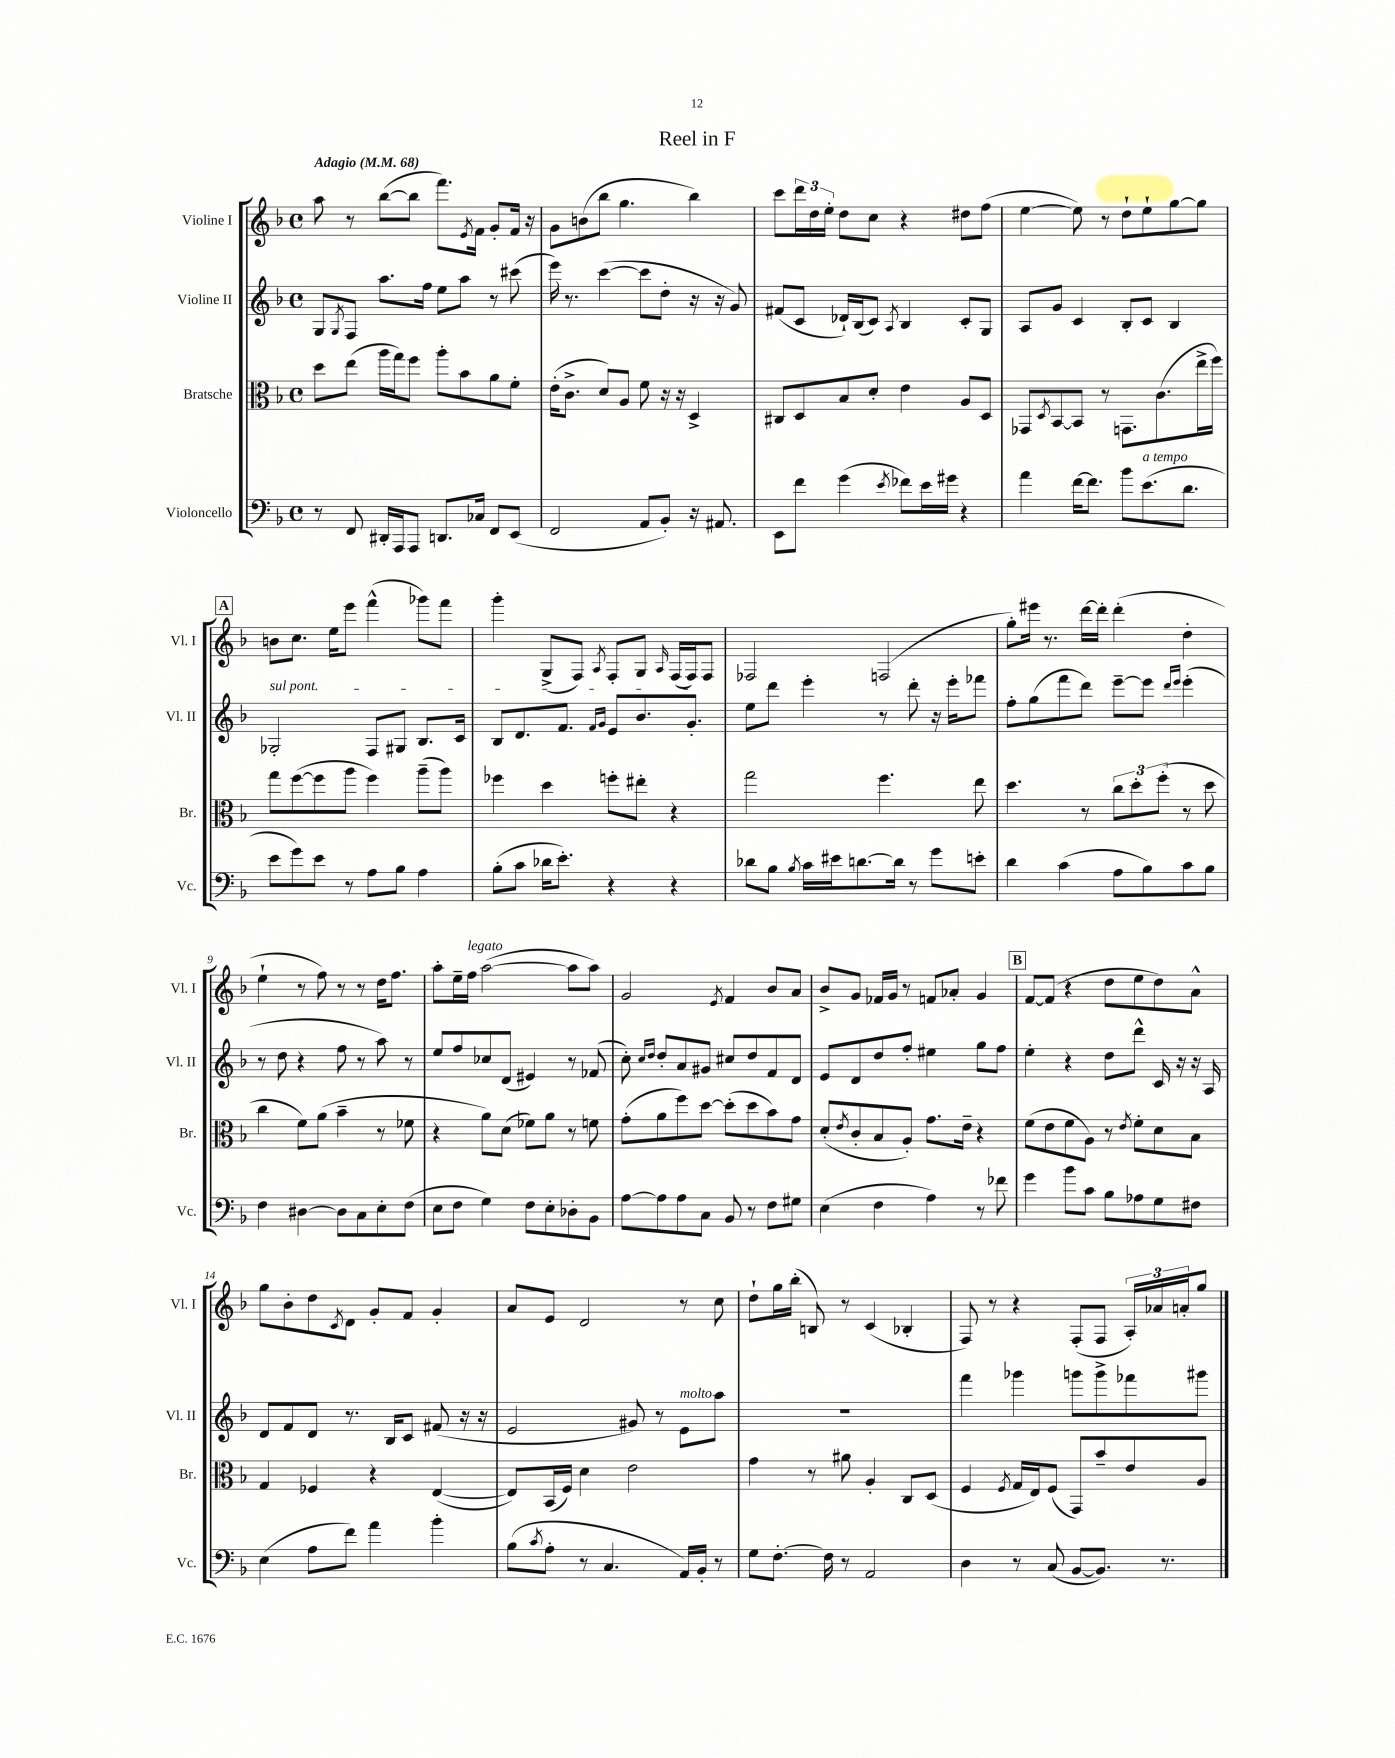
\header { title = "Reel in F" }
<<
\new StaffGroup <<
\new Staff = "s0" \with { instrumentName = "Violine I" shortInstrumentName = "Vl. I" } {
    \clef treble \key f \major \defaultTimeSignature \time 4/4 \tempo "Adagio" 4 = 68
    a''8 r8 bes''8~( bes''8 f'''8.) \acciaccatura { e'8 } f'16 g'8-. f'16 r16 |
    g'8 b'8( bes''8 g''4. bes''4) |
    c'''8 \tuplet 3/2 { d'''16 d''16 e''16-. } d''8 c''8 r4 dis''8 f''8( |
    e''4~ e''8) r8 d''8-! e''8-! g''8~ g''8 |
    \mark \markup { \box "A" } b'8 c''8. e''16 e'''8 f'''4-^( ges'''8) f'''8 |
    g'''4-. g8->( f8) \acciaccatura { a8 } f8-. g8 \grace { a16 } f16( f16) f8 |
    fes2 f2( |
    g''8-.) eis'''16 r8. d'''16~ d'''16-. d'''4-.( d''4-. |
    e''4-! r8 f''8) r8 r8 d''16 f''8. |
    a''8-. e''16-- f''16^\markup { \italic "legato" } a''2~( a''8 a''8) |
    g'2 \acciaccatura { e'8 } f'4 bes'8 a'8 |
    bes'8-> g'8 fes'16 g'16 r8 f'8 aes'8-. g'4 |
    \mark \markup { \box "B" } f'8~ f'8( r4 d''8 e''8 d''8) a'8-^ |
    g''8 bes'8-. d''8 \acciaccatura { c'8 } d'8 g'8-. f'8 g'4-. |
    a'8 e'8 d'2 r8 c''8 |
    d''8-! g''16 bes''16-.( b8) r8 c'4( bes4-. |
    f8) r8 r4 f8-.( f8 \tuplet 3/2 { a16-.) aes'16 a'16-. } g''8 \bar "|." |
}
\new Staff = "s1" \with { instrumentName = "Violine II" shortInstrumentName = "Vl. II" } {
    \clef treble \key f \major \defaultTimeSignature \time 4/4
    g8 \acciaccatura { g8 } f8 a''8. f''16 e''8 a''8 r8 cis'''8( |
    e'''16) r8. c'''4~( c'''8 d''8-. r16 r16 g'8) |
    fis'8( c'8 des'16-!) bes16( c'8) \acciaccatura { a8 } bes4 c'8-. g8 |
    a8 g'8 c'4 bes8-. c'8 bes4 |
    \mark \markup { \box "A" } \once \override TextSpanner.bound-details.left.text = \markup { \italic "sul pont." } ges2-.\startTextSpan f8 gis8 bes8. c'16 |
    bes8 d'8. f'8. \grace { f'16 g'16 } e'8 bes'8. g'8.-.\stopTextSpan |
    e''8 d'''8 e'''4-. r8 d'''8-. r16 e'''16-. fes'''8 |
    f''8-. g''8( f'''8 d'''8) e'''8~-- e'''8 \grace { d'''16 e'''16 } e'''4-.( |
    r8 d''8 r4 f''8 r8 a''8) r8 |
    e''8 f''8 ces''8 d'8( eis'4) r8 fes'8( |
    c''8-.) \grace { c''16 d''16 } d''8-. a'8 gis'8 cis''8 d''8 f'8 d'8 |
    e'8 d'8 d''8 f''8-. eis''4 g''8 f''8 |
    \mark \markup { \box "B" } e''4-. r4 d''8 d'''8-^ c'16 r16 r16 a16 |
    d'8 f'8 d'8 r8. bes16 c'8 fis'8( r16 r16 |
    e'2 gis'8) r8 e'8^\markup { \italic "molto" } a''8 |
    R1 |
    f'''4 ges'''4 g'''8 g'''8-> fes'''8 gis'''8 \bar "|." |
}
\new Staff = "s2" \with { instrumentName = "Bratsche" shortInstrumentName = "Br." } {
    \clef alto \key f \major \defaultTimeSignature \time 4/4
    d''8 e''8( a''16 g''16) f''8 a''8-. bes'8 a'8 f'8-. |
    e'16-.( c'8.-> d'8) a8 f'8 r16 r16 d4-> |
    cis8 d8 bes8 d'8-. e'4 a8 d8 |
    ges,8 \acciaccatura { d8 } bes,8~ bes,8 r8 g,8. c'8.( e''16-> f''16) |
    \mark \markup { \box "A" } g''8 f''8~( f''8 a''8 f''4) a''8--( a''8) |
    fes''4 d''4 f''8-. eis''8-. r4 |
    g''2 f''4. e''8 |
    d''4. r8 \tuplet 3/2 { c''8 d''8-. f''8-.( } r8 d''8 |
    c''4 f'8) a'8( bes'4-- r8 fes'8 |
    r4 a'8) d'8( fes'8) a'8 r8 f'8 |
    g'8-.( a'8 f''8) d''8~ d''8-.( d''8 bes'8) g'8 |
    d'8-.( \acciaccatura { e'8 } c'8-. bes8 a8-.) g'8. e'16-- r4 |
    \mark \markup { \box "B" } f'8( e'8 f'8 a8) r8 \acciaccatura { e'8 } f'8-. d'8 bes8 |
    g4 fes4 r4 e4~( |
    e8) bes,16( f16) d'4 e'2 |
    g'4 r8 ais'8 a4-. c8 d8( |
    f4 \acciaccatura { f8 } g16 e16) f8( g,8) bes'8-- e'8 a8 \bar "|." |
}
\new Staff = "s3" \with { instrumentName = "Violoncello" shortInstrumentName = "Vc." } {
    \clef bass \key f \major \defaultTimeSignature \time 4/4
    r8 f,8 dis,16-. a,,16 a,,8 d,8. ces16 f,8 e,8( |
    f,2 a,8 bes,8-.) r16 ais,8. |
    e,8 f'8 g'4( \acciaccatura { e'8 } fes'8) e'16 gis'16 r4 |
    a'4 f'16~ f'8. bes'8 e'8.^\markup { \italic "a tempo" }( d'8. |
    \mark \markup { \box "A" } e'8 g'8) e'8 r8 a8 bes8 a4 |
    bes8-.( c'8 des'16 e'8.-.) r4 r4 |
    des'8 bes8 \acciaccatura { bes8 } c'16 eis'16 d'8.~ d'16 r8 g'8 e'8-. |
    d'4 c'4( a8 bes8) c'8 bes8 |
    f4 dis4~ dis8 c8 e8-. f8( |
    e8 f8 g4) f8 e8-. des8-. bes,8 |
    a8~ a8 a8 c8 bes,8 r8 f8 gis8 |
    e4( f4 a4) r8 fes'8 |
    \mark \markup { \box "B" } g'4 bes'8 c'8 bes8 aes8 g8 fis8 |
    e4( a8 f'8) a'4 bes'4-. |
    bes8( \acciaccatura { c'8 } a8-. r8 c4. a,16) bes,16-. r8 |
    g8 f8.~-. f16 r8 a,2 |
    d4 r8 c8( bes,8~ bes,8.) r8. \bar "|." |
}
>>
>>
